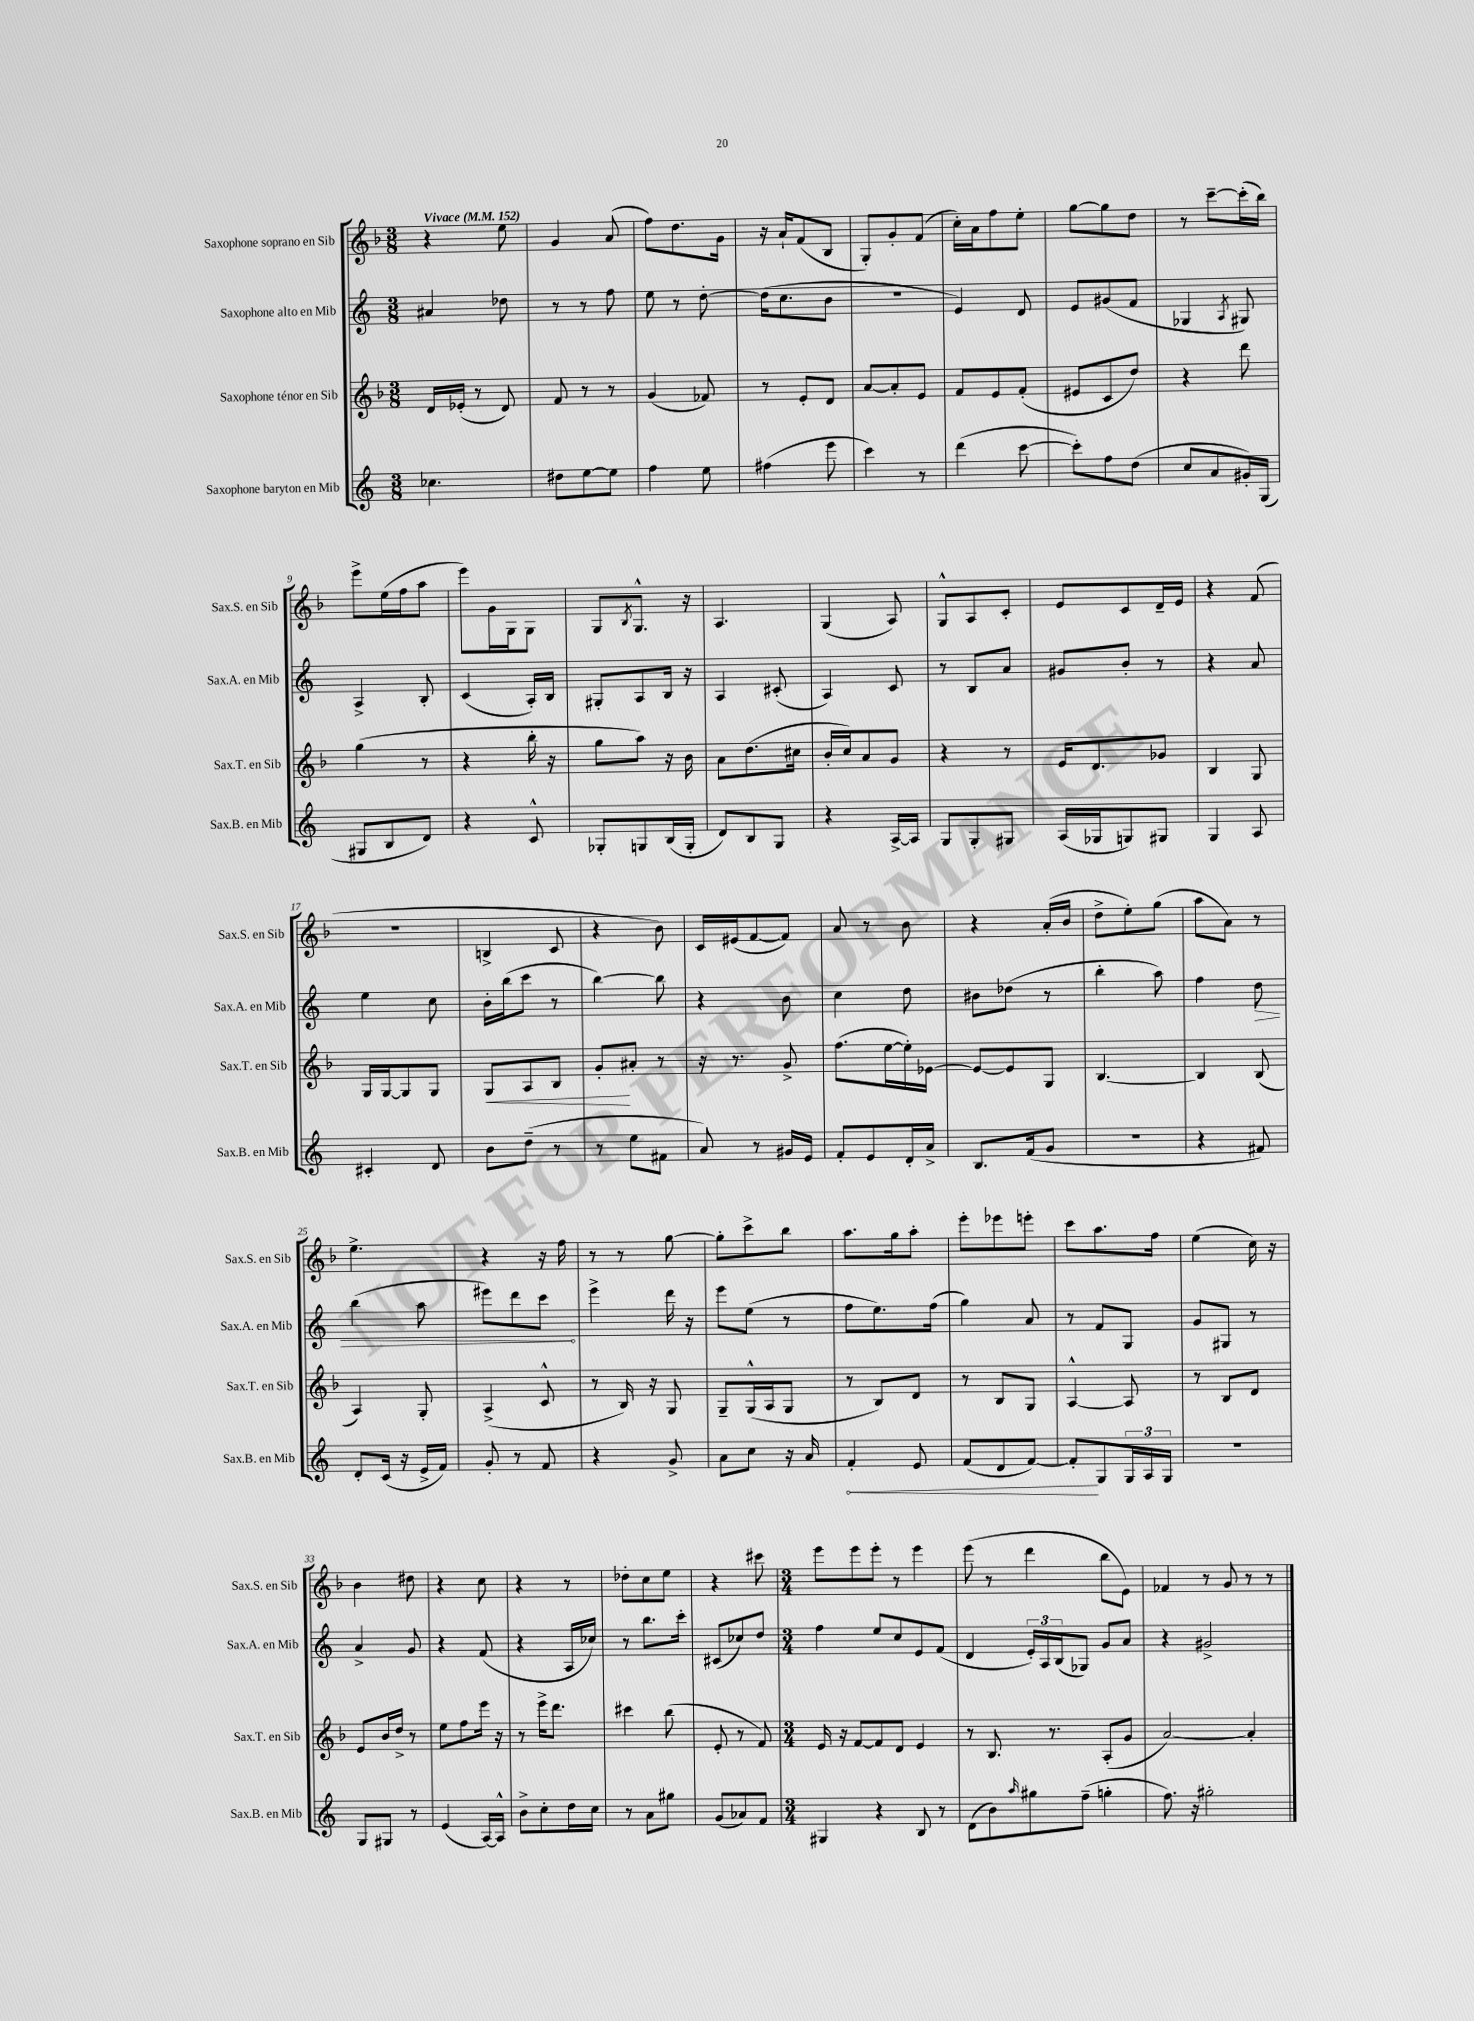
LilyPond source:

<<
\new StaffGroup <<
\new Staff = "s0" \with { instrumentName = "Saxophone soprano en Sib" shortInstrumentName = "Sax.S. en Sib" } {
    \clef treble \key f \major \numericTimeSignature \time 3/8 \tempo "Vivace" 4 = 152
    r4 e''8 |
    g'4 a'8( |
    f''8) d''8. g'16 |
    r16 a'16-! f'8( bes8 |
    g8-.) g'8-. f'8( |
    c''16-.) a'16 f''8 e''8-. |
    g''8~ g''8 d''8 |
    r8 c'''8~-- c'''16-.( bes''16) |
    e'''8-> e''16( f''16 a''8 |
    e'''8) g'16 g16 g8 |
    g8 \acciaccatura { bes8 } g8.-^ r16 |
    a4. |
    g4( a8) |
    g8-^ a8 c'8-. |
    e'8 c'8 d'16-- e'16 |
    r4 f'8( |
    R4. |
    b4-> c'8 |
    r4 bes'8) |
    c'16 eis'16( f'8~ f'8) |
    a'8 r8 bes'8 |
    r4 a'16-.( bes'16 |
    d''8-> e''8-.) g''8( |
    a''8 a'8) r8 |
    e''4.-> |
    r4 r16 f''16 |
    r8 r8 g''8~ |
    g''8-. c'''8-> bes''8 |
    a''8. g''16 a''8-. |
    e'''8-. ees'''8 e'''8-. |
    c'''8 a''8. f''16 |
    e''4( c''16) r16 |
    bes'4 dis''8 |
    r4 c''8 |
    r4 r8 |
    des''8-. c''8 e''8 |
    r4 cis'''8 |
    \numericTimeSignature \time 3/4 e'''8 e'''8 e'''8-. r8 e'''4 |
    e'''8( r8 d'''4 bes''8 e'8) |
    fes'4 r8 g'8 r8 r8 \bar "|." |
}
\new Staff = "s1" \with { instrumentName = "Saxophone alto en Mib" shortInstrumentName = "Sax.A. en Mib" } {
    \clef treble \key c \major \numericTimeSignature \time 3/8
    ais'4 des''8 |
    r8 r8 f''8 |
    e''8 r8 d''8~-. |
    d''16( c''8. b'8 |
    R4. |
    e'4) d'8 |
    e'8 gis'8( f'8 |
    ges4 \acciaccatura { a8 } gis8) |
    a4-> b8-. |
    c'4( a16-.) b16 |
    gis8-. a8 b16 r16 |
    a4 cis'8-.( |
    a4) c'8 |
    r8 b8 a'8 |
    gis'8 b'8-. r8 |
    r4 a'8 |
    e''4 c''8 |
    b'16-. b''16( c'''8 r8 |
    b''4~) b''8 |
    r4 b'8 |
    c''4 d''8 |
    bis'8 des''8( r8 |
    b''4-. a''8) |
    f''4 \once \override Hairpin.circled-tip = ##t d''8\> |
    b''4( a''8 |
    eis'''8) d'''8 c'''8\! |
    e'''4-> d'''16 r16 |
    e'''8 e''8( r8 |
    f''8 e''8.) f''16( |
    g''4) a'8 |
    r8 f'8 g8 |
    g'8 gis8 r8 |
    a'4-> g'8 |
    r4 f'8( |
    r4 a16 ces''16) |
    r8 b''8. c'''16-. |
    cis'8( ces''8) d''8 |
    \numericTimeSignature \time 3/4 f''4 e''8 c''8 e'8 f'8( |
    d'4 \tuplet 3/2 { e'16-.) a16 b16( } ges8) g'8 a'8 |
    r4 gis'2-> \bar "|." |
}
\new Staff = "s2" \with { instrumentName = "Saxophone ténor en Sib" shortInstrumentName = "Sax.T. en Sib" } {
    \clef treble \key f \major \numericTimeSignature \time 3/8
    d'16 ees'16-.( r8 d'8) |
    f'8 r8 r8 |
    g'4( fes'8) |
    r8 e'8-. d'8 |
    a'8~ a'8-. e'8 |
    f'8 e'8 f'8-.( |
    eis'8 c'8 d''8) |
    r4 d'''8 |
    g''4( r8 |
    r4 bes''16-. r16 |
    g''8 a''8) r16 bes'16 |
    a'8 d''8.( cis''16 |
    bes'16-. c''16) a'8 g'8 |
    r4 r8 |
    e'16 d'8. ges'8 |
    bes4 g8 |
    g16 g16~ g8 g8 |
    g8\< a8 bes8 |
    g'8-.\! ais'8-. r8 |
    r16 r8. g'8-> |
    f''8.( e''16~ e''16-.) ees'16~ |
    ees'8~ ees'8 g8 |
    bes4.~ |
    bes4 bes8( |
    a4) g8-. |
    a4->( c'8-^ |
    r8 bes16) r16 g8 |
    g8-- g16-^( a16 g8 |
    r8 bes8) d'8 |
    r8 bes8 g8 |
    a4~-^ a8 |
    r8 bes8 d'8 |
    e'8 bes'16 d''16-> r8 |
    e''8 f''8 e'''16 r16 |
    r8 e'''16-> d'''8. |
    cis'''4 bes''8( |
    e'8-. r8 f'8) |
    \numericTimeSignature \time 3/4 e'16 r16 f'8~ f'8 d'8 e'4 |
    r8 bes8. r8. a8-.( g'8 |
    a'2~) a'4-. \bar "|." |
}
\new Staff = "s3" \with { instrumentName = "Saxophone baryton en Mib" shortInstrumentName = "Sax.B. en Mib" } {
    \clef treble \key c \major \numericTimeSignature \time 3/8
    ces''4. |
    dis''8 e''8~ e''8 |
    f''4 e''8 |
    fis''4( e'''8 |
    c'''4) r8 |
    d'''4( c'''8~ |
    c'''8-.) f''8 d''8( |
    c''8 a'8 gis'16-.) g16( |
    gis8 b8 d'8) |
    r4 c'8-^ |
    ges8-. g8 b16( g16-. |
    d'8) b8 g8 |
    r4 a16~-> a16 |
    g8 g8-. gis8 |
    a16( ges16 g8) gis8 |
    g4 a8 |
    cis'4-. d'8 |
    b'8 d''8--( r8 |
    r8 e''8 fis'8 |
    a'8) r8 gis'16 e'16 |
    f'8-. e'8 d'16-. a'16-> |
    b8. f'16( g'8 |
    R4. |
    r4 fis'8) |
    d'8-. c'16( r16 e'16-> f'16) |
    g'8-. r8 f'8 |
    r4 g'8-> |
    a'8 c''8 r16 a'16 |
    \once \override Hairpin.circled-tip = ##t f'4-.\< e'8 |
    f'8( d'8 f'8~) |
    f'8-.\! g8 \tuplet 3/2 { g16 a16 g16 } |
    R4. |
    g8 gis8 r8 |
    e'4( a16~) a16-^ |
    b'8-> c''8-. d''16 c''16 |
    r8 a'8 gis''8 |
    g'8( aes'8) f'8 |
    \numericTimeSignature \time 3/4 gis4 r4 b8 r8 |
    d'8( b'8) \grace { a''16 } gis''8 f''8--( g''4-. |
    f''8.) r16 gis''2-. \bar "|." |
}
>>
>>
